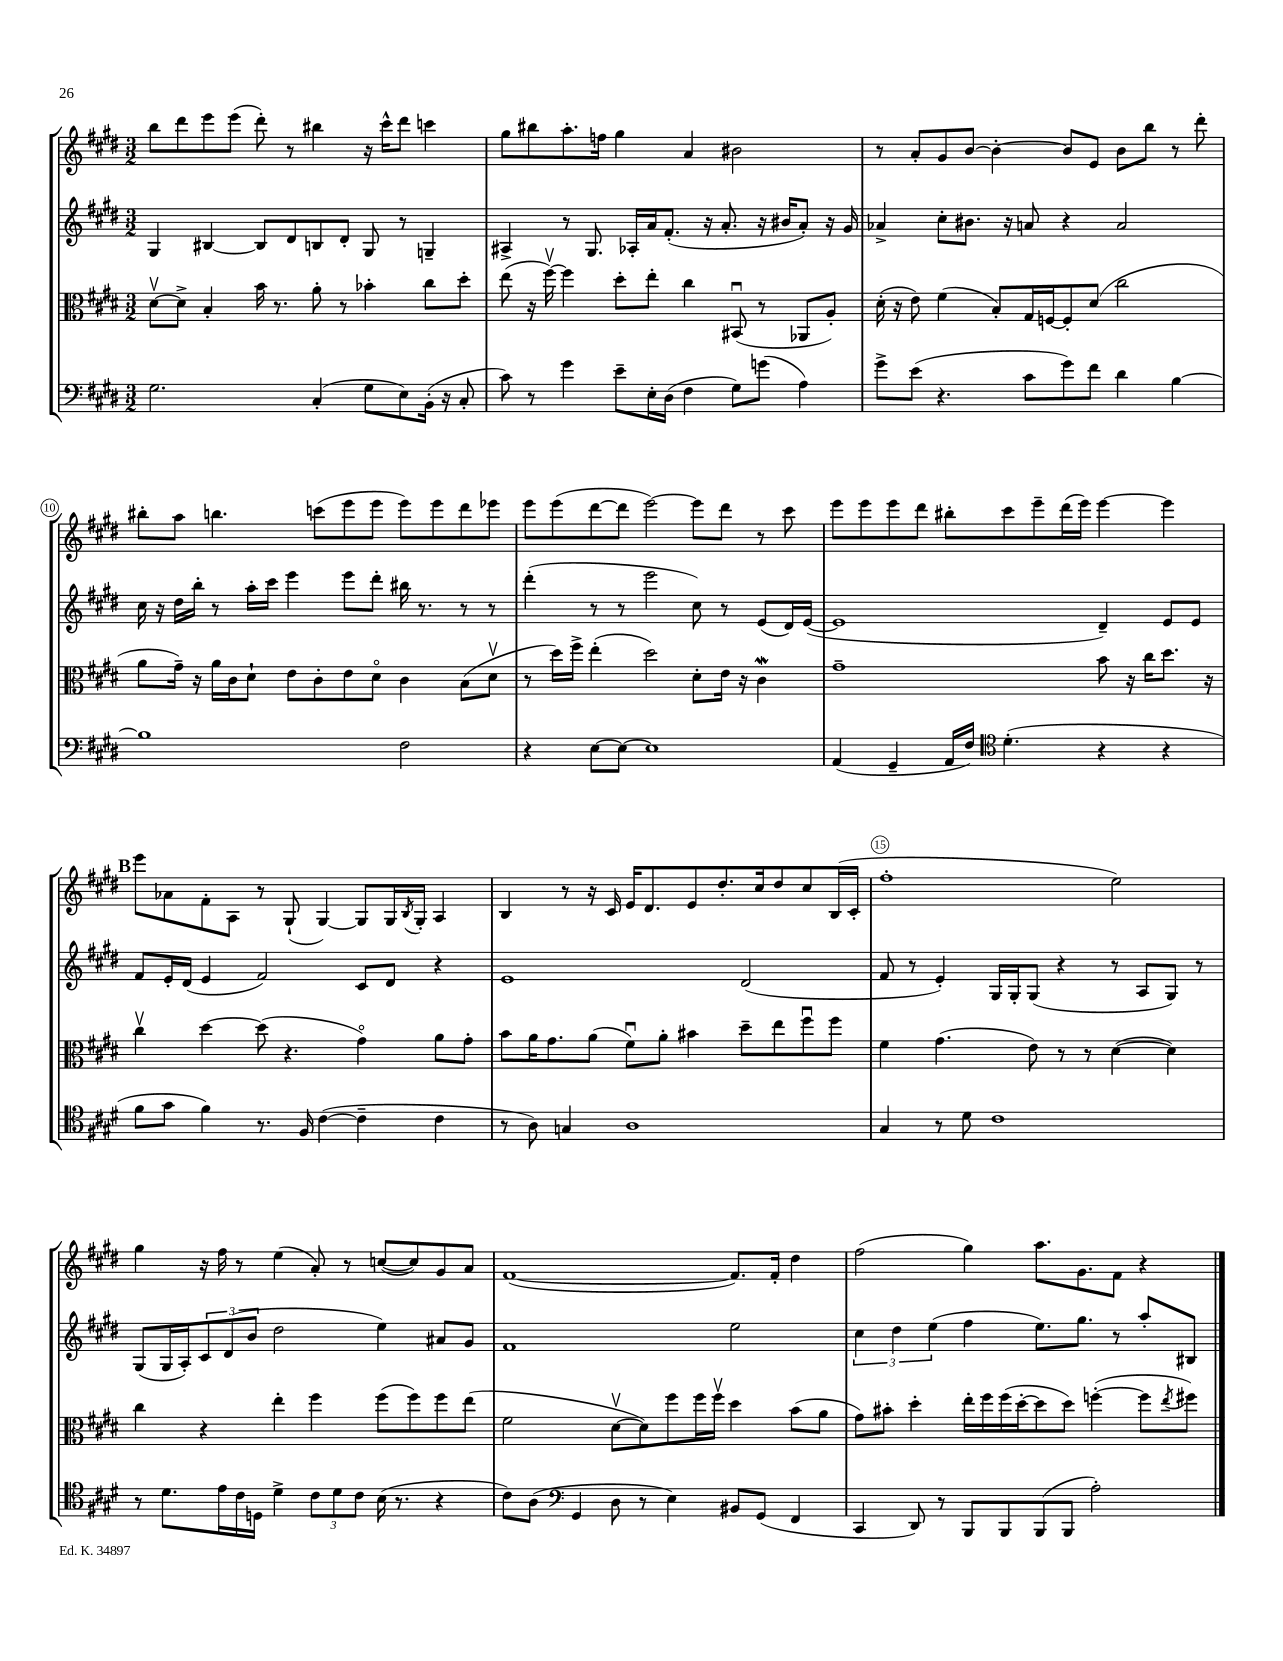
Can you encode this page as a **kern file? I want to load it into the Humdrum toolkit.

**kern	**kern	**kern	**kern
*staff4	*staff3	*staff2	*staff1
*clefF4	*clefC3	*clefG2	*clefG2
*k[f#c#g#d#]	*k[f#c#g#d#]	*k[f#c#g#d#]	*k[f#c#g#d#]
*M3/2	*M3/2	*M3/2	*M3/2
2.G#	[8d#v	4G#	8bb
.	8d#^]	.	8ddd#
.	4B'	[4B#	8eee
.	.	.	(8eee
.	16b	8B#]	8ddd#')
.	8.r	.	.
.	.	8d#	8r
(4C#'	8a'	8B	4bb#
.	8r	8d#'	.
8G#	4b-'	8G#	16r
.	.	.	16ccc#^^
8E)	.	8r	8ddd#
(16BB'	8cc#	4G~	4ccc
16r	.	.	.
8C#'	8dd#'	.	.
=	=	=	=
8c#)	(8ee	4A#^	8gg#
8r	16r	.	8bb#
.	[16ff#v)	.	.
4g#	4ff#]	8r	8.aa'
.	.	8.G#	.
.	.	.	16ff
8e~	8dd#'	.	4gg#
.	.	16A-'	.
16E'	8ee'	16a	.
(16D#	.	(8.f#'	.
4F#	4cc#	.	4a
.	.	16r	.
.	.	8.a'	.
8G#)	(8BB#u	.	2b#
(8g	8r	16r	.
.	.	16b#	.
4A)	8AA-	8a')	.
.	8A')	16r	.
.	.	16g#	.
=	=	=	=
8g#^	(16d#'	4a-^	8r
.	16r	.	.
(8e	8e)	.	8a'
4.r	(4f#	8cc#'	8g#
.	.	8.b#	[8b
.	8B')	.	4b'_
.	.	16r	.
8c#	16G#	8a	.
.	[16F	.	.
8g#)	8F']	4r	8b]
8f#	(8d#	.	8e
4d#	2cc#	2a	8b
.	.	.	8bb
[4B	.	.	8r
.	.	.	8ddd#'
=	=	=	=
1B]	8a	16cc#	8bb#'
.	.	16r	.
.	16g#~)	16dd#	8aa
.	16r	16bb'	.
.	16a	8r	4.bb
.	16c#	.	.
.	8d#`	16aa'	.
.	.	16ccc#	.
.	8e	4eee	.
.	8c#'	.	(8ccc
.	8e	8eee	8eee
.	8d#o	8ddd#'	8eee
2F#	4c#	16bb#	8eee)
.	.	8.r	.
.	.	.	8eee
.	(8B	8r	8ddd#
.	8d#v	8r	8eee-
=	=	=	=
4r	8r	(4ddd#'	8eee
.	16dd#)	.	(8eee
.	16ff#^	.	.
[8E	(4ee'	8r	[8ddd#
8E_	.	8r	8ddd#]
1E]	2dd#)	2eee	[2eee)
.	8d#'	8cc#)	8eee]
.	16e	8r	8ddd#
.	16r	.	.
.	4c#	(8e	8r
.	.	16d#)	8ccc#
.	.	([16e	.
=	=	=	=
(4AA	1g#~	1e]	8eee
.	.	.	8eee
4GG#~	.	.	8eee
.	.	.	8ddd#
16AA	.	.	8bb#'
16F#)	.	.	.
*clefC4	*	*	*
(4.d#'	.	.	8ccc#
.	.	.	8eee~
.	.	.	(16ddd#
.	.	.	16eee)
4r	8b	4d#~)	[4eee
.	16r	.	.
.	16cc#	.	.
4r	8.dd#	8e	4eee]
.	.	8e	.
.	16r	.	.
=	=	=	=
8f#	4cc#v	8f#	8eee
8g#	.	16e'	8a-
.	.	(16d#	.
4f#)	[4dd#	4e	8f#'
.	.	.	8A
8.r	(8dd#]	2f#)	8r
.	4.r	.	(8G#`
16F#	.	.	.
([4c#	.	.	[4G#)
4c#~]	4g#o)	8c#	8G#]
.	.	8d#	16G#
.	.	.	8qB
.	.	.	16G#'
4c#	8a	4r	4A
.	8g#'	.	.
=	=	=	=
8r	8b	1e	4B
8A)	16a	.	.
.	8.g#	.	.
4G	.	.	8r
.	(8a	.	16r
.	.	.	16c#
1A	8f#u)	.	16e
.	.	.	8.d#
.	8a'	.	.
.	4b#	.	8e
.	.	.	8.dd#'
.	8dd#~	(2d#	.
.	.	.	16cc#
.	8ee	.	8dd#
.	8ff#u	.	8cc#
.	8ff#	.	(16B
.	.	.	16c#'
=	=	=	=
4G#	4f#	8f#	1ff#'
.	.	8r	.
8r	(4.g#	4e')	.
8d#	.	.	.
1c#	.	16G#	.
.	.	16G#'	.
.	8e)	(8G#	.
.	8r	4r	.
.	8r	.	.
.	([4d#	8r	2ee)
.	.	8A	.
.	4d#])	8G#)	.
.	.	8r	.
=	=	=	=
8r	4cc#	(8G#	4gg#
8.d#	.	16G#	.
.	.	16A')	.
.	4r	12c#	16r
16e	.	.	16ff#
.	.	(12d#	.
16c#	.	.	8r
.	.	12b	.
16D	.	.	.
4d#^	4ee'	2dd#	(4ee
12c#	4ff#	.	8a')
12d#	.	.	.
.	.	.	8r
12c#	.	.	.
(16B	(8ff#	4ee)	([8cc
8.r	.	.	.
.	8ff#)	.	8cc])
4r	8ff#	8a#	8g#
.	(8ee	8g#	8a
=	=	=	=
8c#)	2f#	1f#	([1f#
(8A	.	.	.
*clefF4	*	*	*
4GG#	.	.	.
8D#	[8d#v	.	.
8r	8d#])	.	.
4E)	8ff#	.	.
.	16ff#	.	.
.	16ff#v	.	.
8BB#	4dd#	2ee	8.f#])
(8GG#	.	.	.
.	.	.	16f#'
4FF#	(8b	.	4dd#
.	8a	.	.
=	=	=	=
4CC#	8g#)	6cc#	(2ff#
.	8b#'	.	.
.	.	6dd#	.
8DD#)	4dd#'	.	.
.	.	(6ee	.
8r	.	.	.
8BBB	16ee'	4ff#	4gg#)
.	16ff#	.	.
8BBB	(16ff#	.	.
.	[16dd#'	.	.
(8BBB	8dd#]	8.ee)	8.aa
8BBB	8dd#)	.	.
.	.	8.gg#	8.g#
2A')	([4ff'	.	.
.	.	8r	8f#
.	8ff]	8aa'	4r
.	8qee	.	.
.	8ff#)	8B#	.
==	==	==	==
*-	*-	*-	*-
